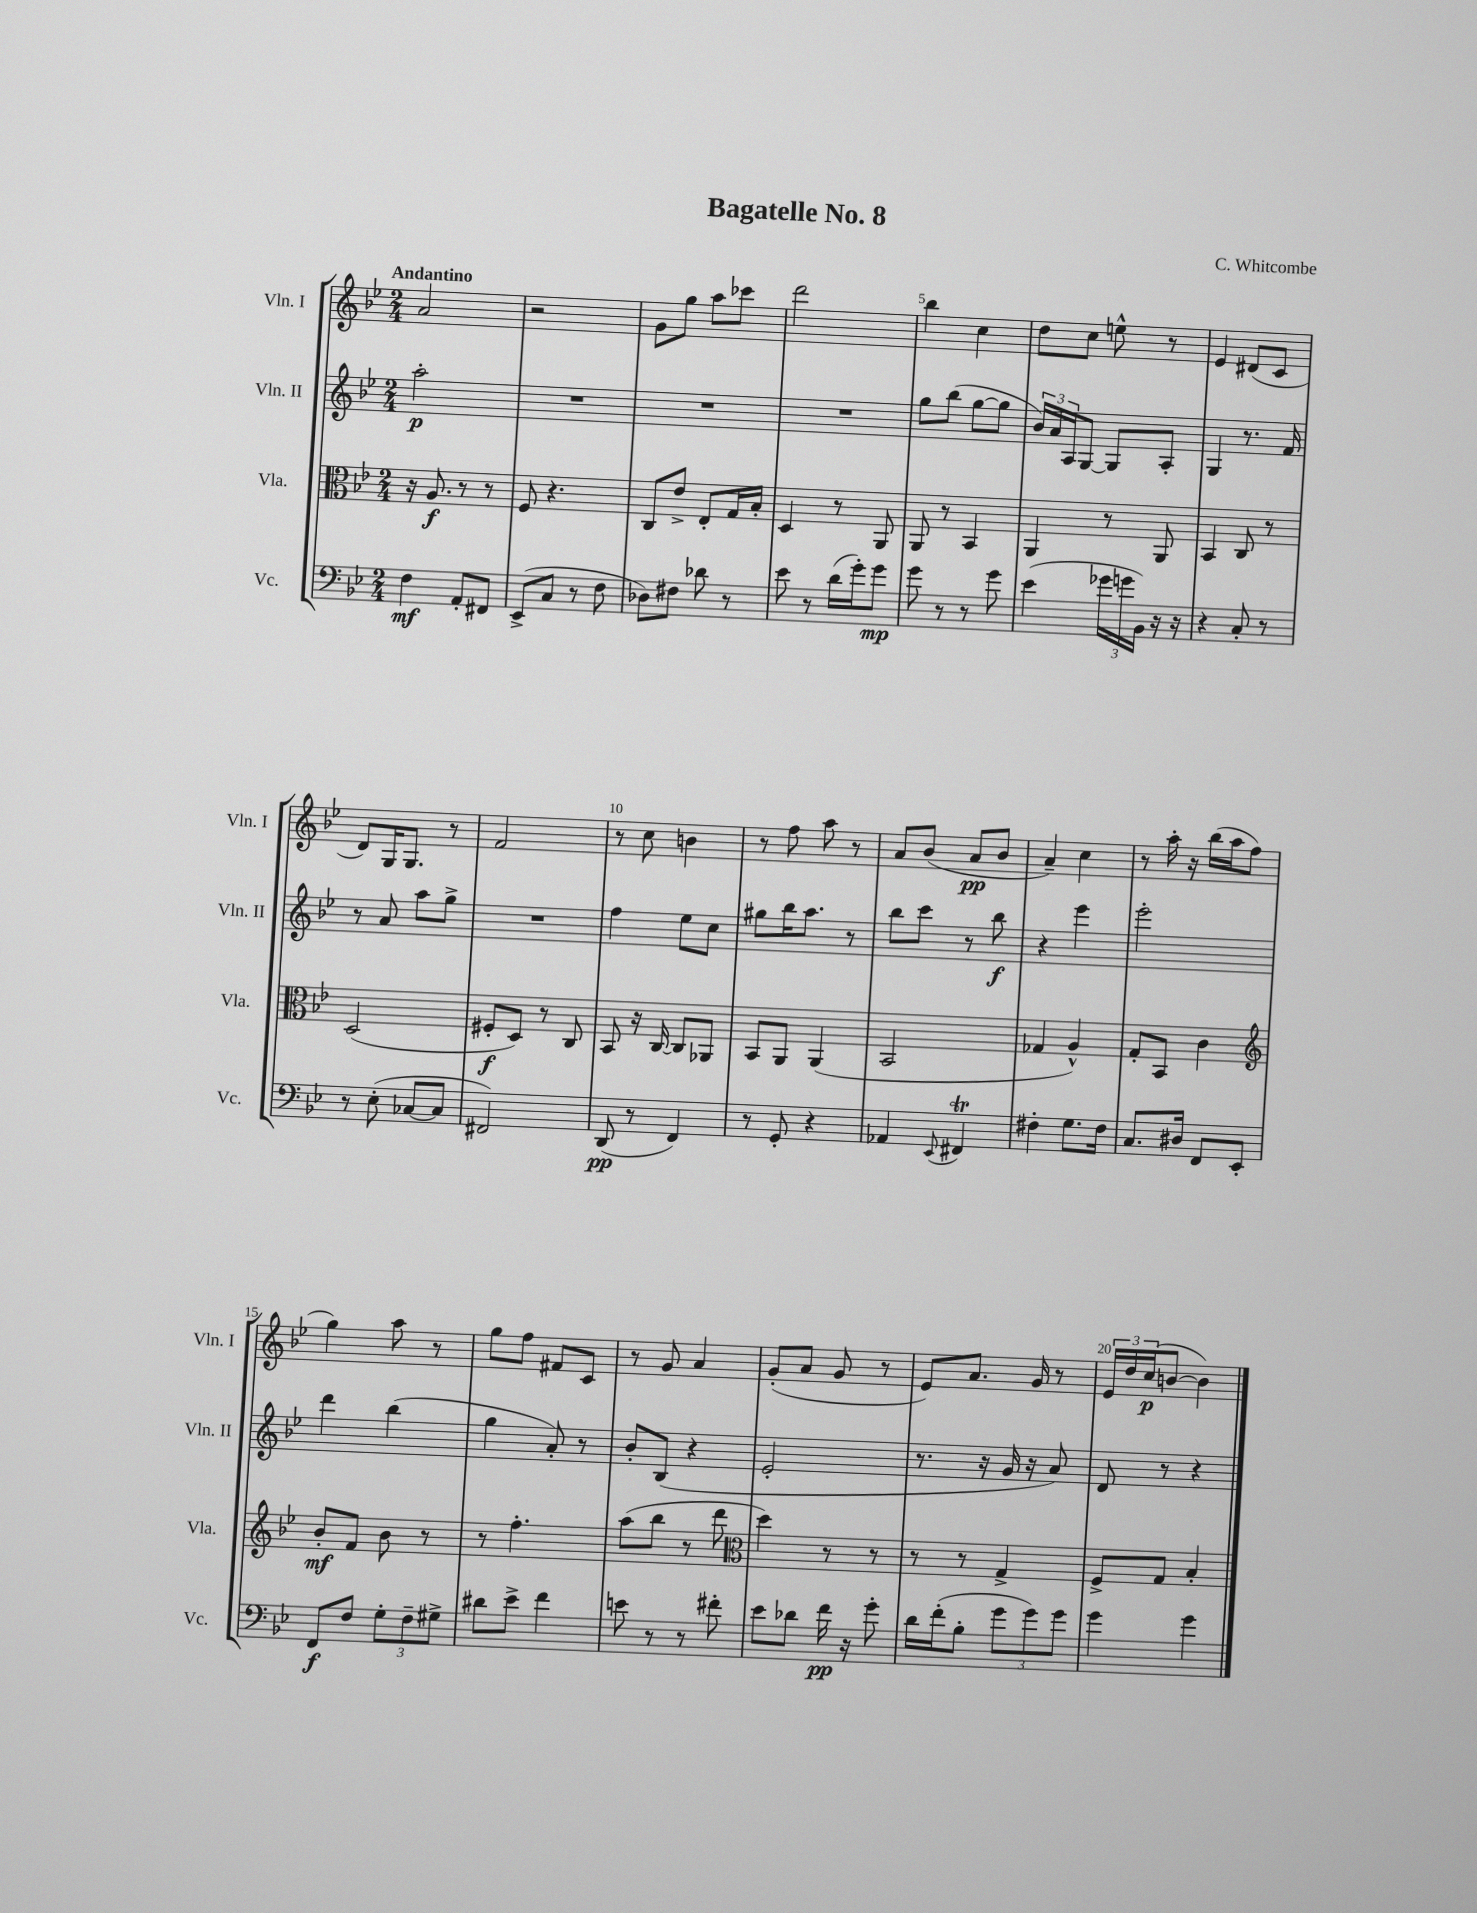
\header { title = "Bagatelle No. 8" composer = "C. Whitcombe" }
<<
\new StaffGroup <<
\new Staff = "s0" \with { instrumentName = "Vln. I" shortInstrumentName = "Vln. I" } {
    \clef treble \key bes \major \numericTimeSignature \time 2/4 \tempo "Andantino"
    a'2 |
    r2 |
    g'8 g''8 a''8 ces'''8 |
    d'''2 |
    bes''4 c''4 |
    d''8 c''8 e''8-^ r8 |
    ees'4 dis'8( c'8 |
    d'8) g16 g8. r8 |
    f'2 |
    r8 c''8 b'4 |
    r8 f''8 a''8 r8 |
    a'8 bes'8( a'8\pp bes'8 |
    a'4--) c''4 |
    r8 a''16-. r16 bes''16( a''16 f''8 |
    g''4) a''8 r8 |
    g''8 f''8 fis'8 c'8 |
    r8 g'8 a'4 |
    g'8-.( a'8 g'8 r8 |
    ees'8) a'8. g'16 r8 |
    \tuplet 3/2 { ees'16 d''16 c''16\p( } b'8~ b'4) \bar "|." |
}
\new Staff = "s1" \with { instrumentName = "Vln. II" shortInstrumentName = "Vln. II" } {
    \clef treble \key bes \major \numericTimeSignature \time 2/4
    a''2-.\p |
    R2 |
    R2 |
    R2 |
    g''8 bes''8( g''8~ g''8 |
    \tuplet 3/2 { bes'16) a'16 a16 } g8~ g8 a8-. |
    g4 r8. f'16 |
    r8 a'8 a''8 g''8-> |
    R2 |
    f''4 ees''8 c''8 |
    gis''8 bes''16 a''8. r8 |
    bes''8 c'''8 r8 bes''8\f |
    r4 ees'''4 |
    ees'''2-. |
    d'''4 bes''4( |
    g''4 a'8-.) r8 |
    bes'8-. bes8( r4 |
    ees'2-. |
    r8. r16 g'16 r16 a'8) |
    d'8 r8 r4 \bar "|." |
}
\new Staff = "s2" \with { instrumentName = "Vla." shortInstrumentName = "Vla." } {
    \clef alto \key bes \major \numericTimeSignature \time 2/4
    r16 a8.\f r8 r8 |
    f8 r4. |
    c8 ees'8-> ees8-. g16 bes16-. |
    d4 r8 a,8 |
    a,8 r8 bes,4 |
    a,4 r8 a,8 |
    bes,4 c8 r8 |
    d2( |
    fis8-.\f d8) r8 c8 |
    bes,8 r16 c16~ c8 aes,8 |
    bes,8 a,8 a,4( |
    bes,2 |
    ges4 a4-^) |
    g8-. bes,8 c'4 |
    \clef treble bes'8-.\mf f'8 bes'8 r8 |
    r8 f''4.-. |
    a''8( bes''8 r8 d'''8 |
    \clef alto d''4) r8 r8 |
    r8 r8 g4-> |
    f8-> g8 bes4-. \bar "|." |
}
\new Staff = "s3" \with { instrumentName = "Vc." shortInstrumentName = "Vc." } {
    \clef bass \key bes \major \numericTimeSignature \time 2/4
    f4\mf a,8-. fis,8 |
    ees,8->( c8 r8 f8 |
    des8) fis8 des'8 r8 |
    ees'8 r8 d'16( g'16-.) g'8\mp |
    g'8 r8 r8 g'8 |
    ees'4( \tuplet 3/2 { ges'16 g'16 bes,16) } r16 r16 |
    r4 c8-. r8 |
    r8 ees8-.( ces8~ ces8 |
    fis,2) |
    d,8\pp( r8 f,4) |
    r8 g,8-. r4 |
    aes,4 \appoggiatura { ees,8 } fis,4\trill |
    fis4-. g8. fis16 |
    c8. dis16 f,8 ees,8-. |
    f,8\f f8 \tuplet 3/2 { g8-. f8-- gis8-> } |
    dis'8 ees'8-> f'4 |
    e'8 r8 r8 fis'8-. |
    ees'8 des'8 f'16\pp r16 g'8-. |
    d'16 f'16-.( bes8-. \tuplet 3/2 { g'8 g'8) g'8 } |
    g'4 g'4 \bar "|." |
}
>>
>>
\layout { \context { \Score \override BarNumber.break-visibility = ##(#f #t #t) barNumberVisibility = #(every-nth-bar-number-visible 5) } }
